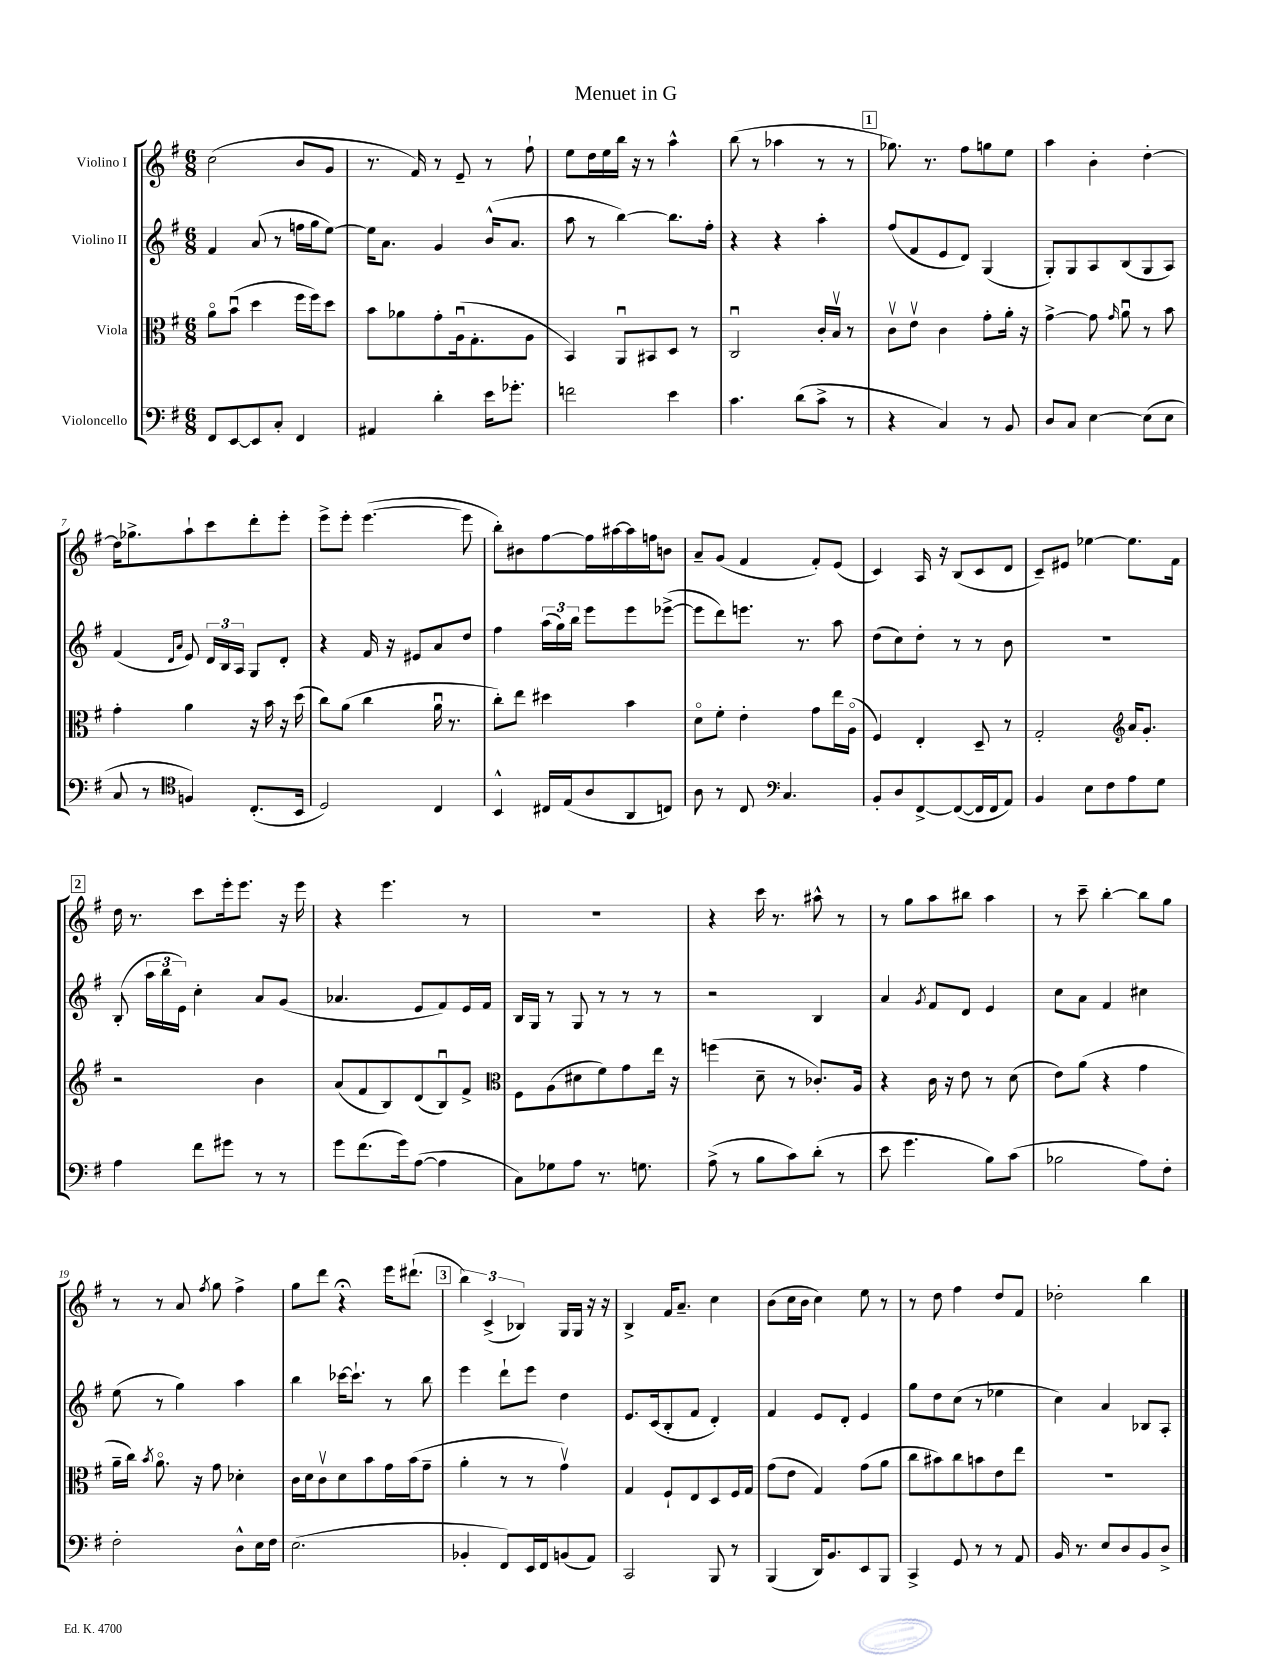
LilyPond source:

\header { title = "Menuet in G" }
<<
\new StaffGroup <<
\new Staff = "s0" \with { instrumentName = "Violino I" } {
    \clef treble \key g \major \numericTimeSignature \time 6/8
    \autoBeamOff c''2( b'8[ g'8] |
    r8. fis'16) r8 e'8-- r8 fis''8-! |
    e''8[ d''16 e''16 b''16] r16 r8 a''4-^ |
    b''8( r8 aes''4 r8 r8 |
    \mark \markup { \box "1" } ges''8.) r8. fis''8[ g''8 e''8] |
    a''4 b'4-. d''4~-. |
    d''16[ ges''8.-> a''8-! c'''8 d'''8-. e'''8]-. |
    e'''8[-> e'''8]-. e'''4.~( e'''8 |
    b''8[-.) bis'8 fis''8~ fis''16 ais''16~ ais''16 f''16 b'8] |
    a'8[-- g'8]( fis'4 fis'8[-.) e'8]( |
    c'4) a16 r16 b8[( c'8 d'8] |
    c'8[--) eis'8] ees''4~ ees''8.[ fis'16] |
    \mark \markup { \box "2" } d''16 r8. c'''8[ e'''16-. e'''8.] r16 e'''16 |
    r4 e'''4. r8 |
    R2. |
    r4 c'''16 r8. ais''8-^ r8 |
    r8 g''8[ a''8 bis''8] a''4 |
    r8 c'''8-- b''4~-. b''8[ g''8] |
    r8 r8 a'8 \acciaccatura { fis''8 } g''8 fis''4-> |
    g''8[ d'''8] r4\fermata e'''16[ dis'''8.]-!( |
    \mark \markup { \box "3" } \tuplet 3/2 { b''4) c'4->( bes4) } g16[ g16] r16 r16 |
    b4-> fis'16[ a'8.]-- c''4 |
    b'8[( c''16 b'16] c''4) e''8 r8 |
    r8 d''8 fis''4 d''8[ fis'8] |
    des''2-. b''4 \bar "|." |
}
\new Staff = "s1" \with { instrumentName = "Violino II" } {
    \clef treble \key g \major \numericTimeSignature \time 6/8
    \autoBeamOff fis'4 a'8( r8 f''16[ g''16 e''8]~) |
    e''16[ a'8.] g'4 b'16[-^( a'8.] |
    a''8 r8 b''4~) b''8.[ fis''16]-. |
    r4 r4 a''4-. |
    \mark \markup { \box "1" } fis''8[( fis'8 e'8 d'8]) g4( |
    g8[-.) g8 a8 b8( g8 a8]) |
    fis'4( \grace { d'16[ a'16] } e'8) \tuplet 3/2 { d'16[ b16 a16] } g8[ d'8]-. |
    r4 fis'16 r16 eis'8[ a'8 d''8] |
    fis''4 \tuplet 3/2 { a''16[( g''16) b''16] } e'''8[ e'''8 ees'''8]~->( |
    ees'''8[ d'''8) e'''8.] r8. a''8 |
    d''8[( c''8) d''8]-. r8 r8 b'8 |
    R2. |
    \mark \markup { \box "2" } b8-.( \tuplet 3/2 { a''16[ b''16 e'16]) } c''4-. a'8[ g'8]( |
    aes'4. e'8[ fis'8) e'16 fis'16] |
    b16[ g16] r8 g8 r8 r8 r8 |
    r2 b4 |
    a'4 \acciaccatura { g'8 } fis'8[ d'8] e'4 |
    c''8[ a'8] fis'4 cis''4 |
    e''8( r8 g''4) a''4 |
    b''4 ces'''16[~ ces'''8.]-! r8 b''8 |
    \mark \markup { \box "3" } e'''4 d'''8[-! e'''8] d''4 |
    e'8.[ c'16( b8-. fis'8] d'4-.) |
    fis'4 e'8[ d'8]-. e'4 |
    g''8[ d''8 c''8]( r8 ees''4 |
    c''4) a'4 bes8[ a8]-. \bar "|." |
}
\new Staff = "s2" \with { instrumentName = "Viola" } {
    \clef alto \key g \major \numericTimeSignature \time 6/8
    \autoBeamOff a'8[\flageolet b'8]\downbow( d''4 fis''16[ fis''16) d''8] |
    b'8[ aes'8 g'8-. a16\downbow( g8.-. a8] |
    b,4) a,8[\downbow bis,8 d8] r8 |
    c2\downbow c'16[-. b16]\upbow r8 |
    \mark \markup { \box "1" } c'8[\upbow e'8]\upbow c'4 g'8[-. a'16]-. r16 |
    g'4~-> g'8 \grace { g'16 } a'8\downbow r8 b'8 |
    g'4-. a'4 r16 b'16 r16 d''16( |
    c''8[) a'8]( c''4 a'16\downbow r8. |
    c''8[-.) e''8] dis''4 b'4 |
    d'8[\flageolet fis'8]-. e'4-. g'8[ e''16 a16]\flageolet( |
    fis4) e4-. d8-- r8 |
    g2-. \clef treble a'16[ g'8.]-. |
    \mark \markup { \box "2" } r2 b'4 |
    a'8[( fis'8 b8) d'8( b8\downbow) fis'8]-> |
    \clef alto fis8[ a8( dis'8 fis'8) g'8 e''16] r16 |
    f''4( d'8-- r8 ces'8.[-.) a16] |
    r4 c'16 r16 e'8 r8 d'8( |
    e'8[) a'8]( r4 g'4 |
    a'16[-- c''16]) \acciaccatura { b'8 } a'8.\flageolet r16 g'8 des'4-. |
    c'16[ d'16 c'8\upbow d'8 b'8 g'16 b'16( g'8]-- |
    \mark \markup { \box "3" } a'4-. r8 r8 g'4\upbow) |
    g4 fis8[-! e8 d8 fis16 g16] |
    g'8[( e'8] g4) g'8[( a'8] |
    c''8[ bis'8) c''8 b'8 e'8 e''8] |
    R2. \bar "|." |
}
\new Staff = "s3" \with { instrumentName = "Violoncello" } {
    \clef bass \key g \major \numericTimeSignature \time 6/8
    \autoBeamOff fis,8[ e,8~ e,8 c8]-. fis,4 |
    ais,4 d'4-. e'16[ ges'8.]-. |
    f'2 e'4 |
    c'4. d'8[( c'8]-> r8 |
    \mark \markup { \box "1" } r4 c4) r8 b,8 |
    d8[ c8] e4~ e8[( e8] |
    c8 r8 \clef tenor f4) c8.[-.( b,16] |
    d2) c4 |
    b,4-^ cis16[ e16( a8 a,8 c8]) |
    a8 r8 c8 \clef bass c4. |
    b,8[-. d8 fis,8~-> fis,8~( fis,16 fis,16 a,8]) |
    b,4 e8[ fis8 a8 g8] |
    \mark \markup { \box "2" } a4 fis'8[ gis'8] r8 r8 |
    g'8[ fis'8.( g'16) a8]~( a4 |
    c8[) ges8 a8] r8. g8. |
    a8->( r8 b8[ c'8) d'8]-.( r8 |
    e'8 g'4. b8[) c'8]( |
    bes2 a8[) fis8]-. |
    fis2-. d8[-^ e16 fis16] |
    e2.( |
    \mark \markup { \box "3" } bes,4-. fis,8[) e,16 fis,16 b,8( a,8]) |
    c,2 b,,8 r8 |
    b,,4( d,16[) b,8. e,8 b,,8] |
    c,4-> g,8 r8 r8 a,8 |
    b,16 r8. e8[ d8 b,8 d8]-> \bar "|." |
}
>>
>>
